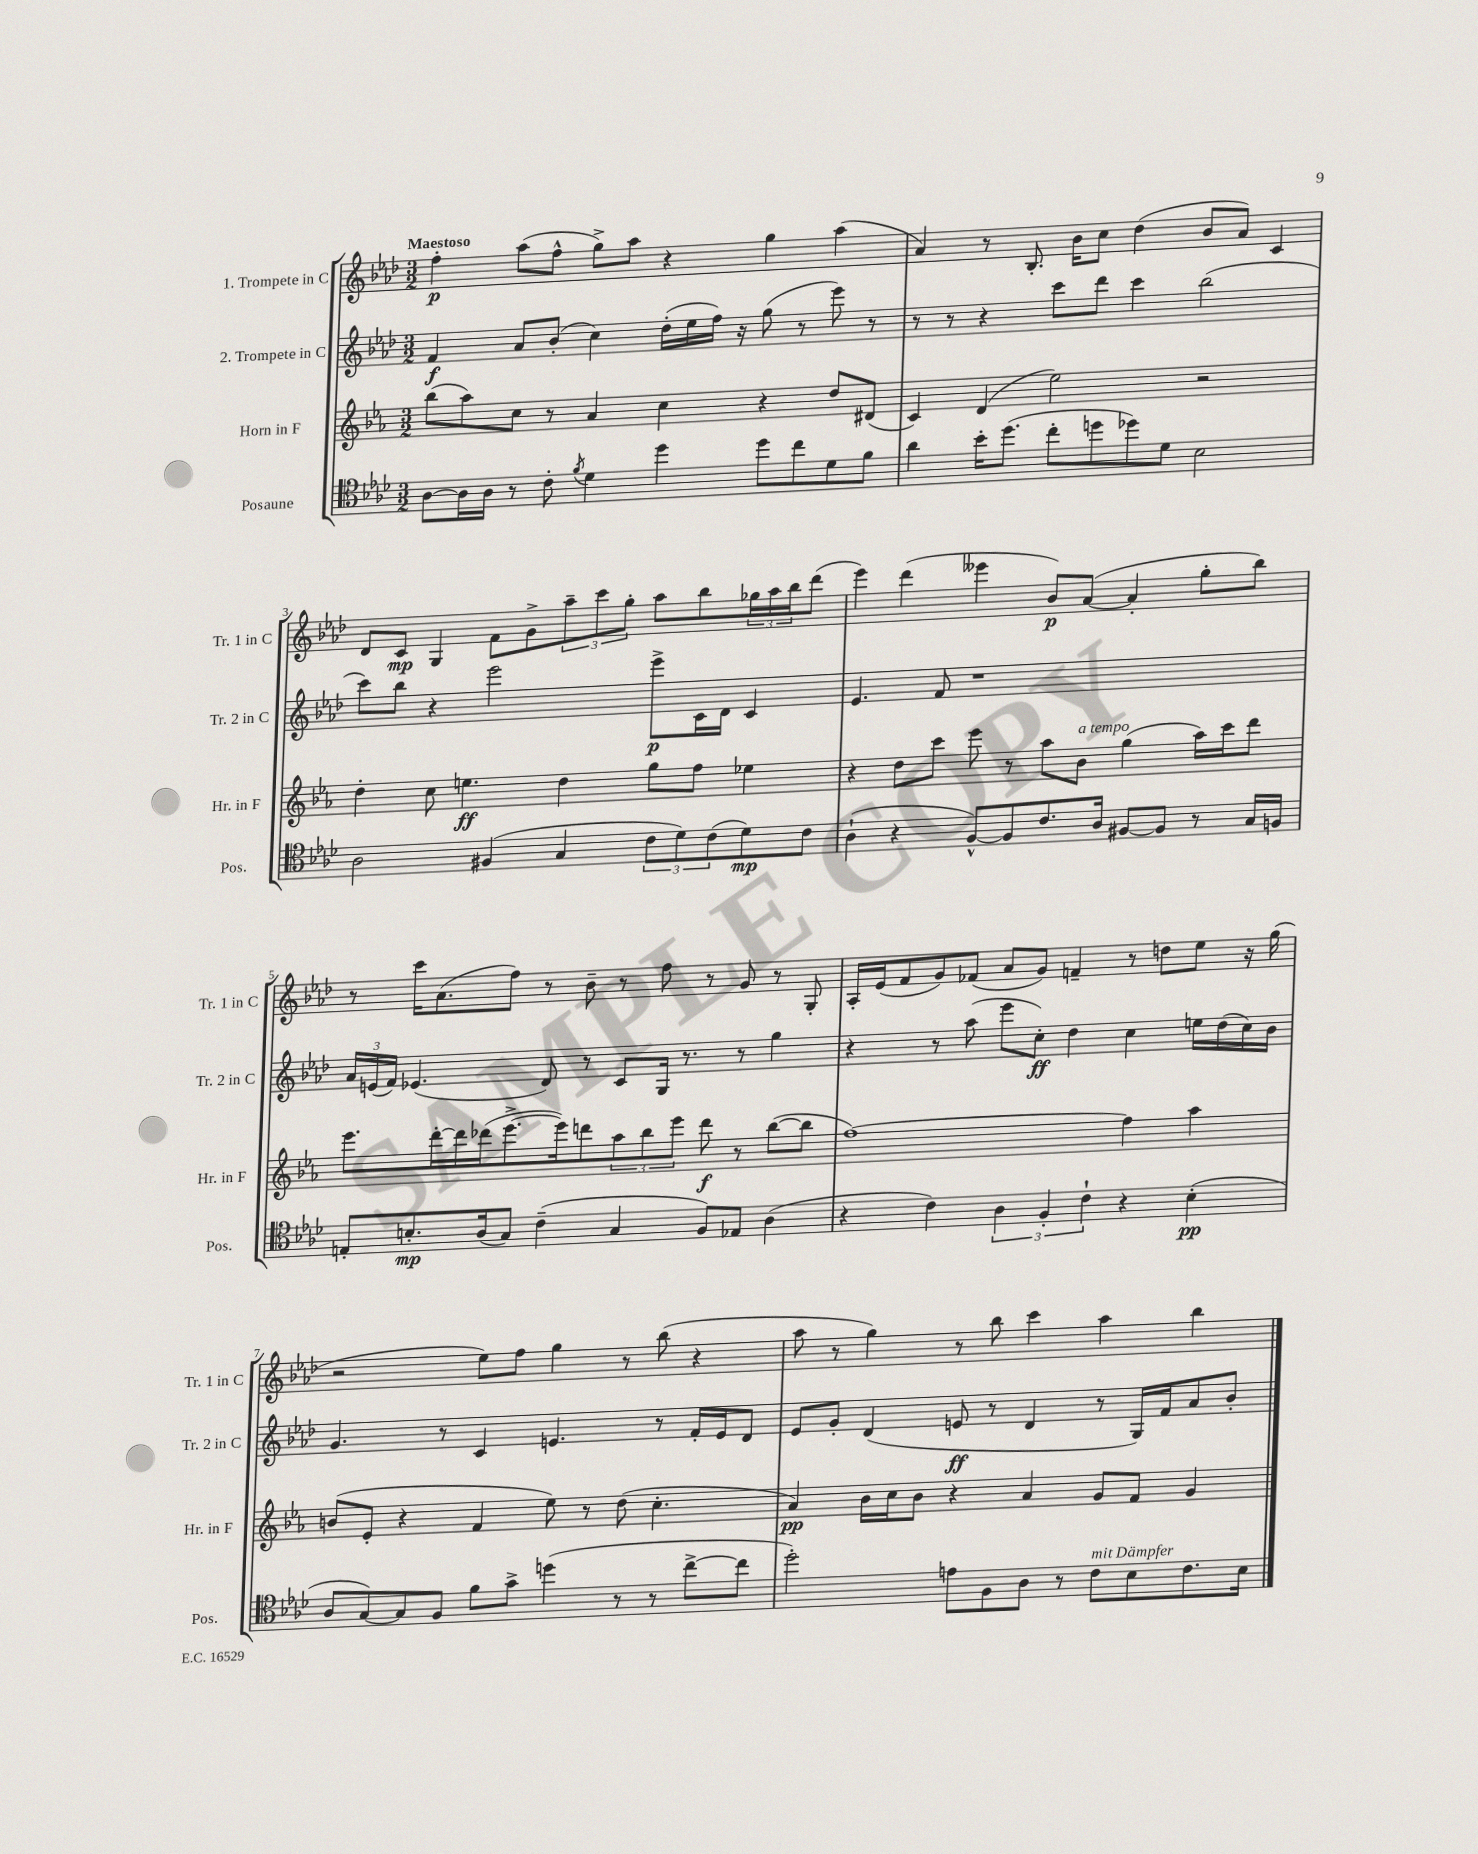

**kern	**kern	**kern	**kern
*staff4	*staff3	*staff2	*staff1
*clefC4	*clefG2	*clefG2	*clefG2
*k[b-e-a-d-]	*k[b-e-a-]	*k[b-e-a-d-]	*k[b-e-a-d-]
*M3/2	*M3/2	*M3/2	*M3/2
[8A-	(8bb-	4f	4ff'
16A-]	8aa-)	.	.
16A-	.	.	.
8r	8cc	8a-	(8aa-
8c'	8r	(8b-'	8ff^^
8qf	.	.	.
4d-	4a-	4cc)	8gg^)
.	.	.	8aa-
4dd-	4cc	(16dd-'	4r
.	.	16ee-	.
.	.	16ff)	.
.	.	16r	.
8dd-	4r	(8gg	4gg
8cc	.	8r	.
8d-	8dd	8eee-)	(4aa-
8f	(8d#	8r	.
=	=	=	=
4a-	4c)	8r	4a-)
.	.	8r	.
16b-'	(4d	4r	8r
(8.dd-	.	.	.
.	.	.	8.B-'
8cc'	2ee-)	8ccc	.
.	.	.	16b-
8dd	.	8ddd-	8cc
8dd-)	.	4ccc	(4dd-
8d-	.	.	.
2B-	2r	(2bb-	8b-
.	.	.	8a-)
.	.	.	4c
=	=	=	=
2A-	4dd'	8ccc)	8d-
.	.	8bb-	8c
.	8cc	4r	4G
.	4.ee	.	.
(4F#	.	2eee-	8f
.	.	.	8g^
4G	4dd	.	12aa-~
.	.	.	12ccc
.	.	.	12gg'
12c	8gg	8eee-^	8aa-
12d-)	.	.	.
.	8ff	16c	8bb-
(12c	.	.	.
.	.	16d-	.
8d-)	4ee-	4c	24gg-
.	.	.	24aa-
.	.	.	24bb-
8c	.	.	(8ddd-
=	=	=	=
(4A-`	4r	4.e-	4eee-)
4r	8dd	.	(4ddd-
.	8ccc	8f	.
[8F^^)	8eee-	1r	4eee--
8F]	8r	.	.
8.c	8aa-	.	8b-)
.	8b-	.	([8a-
16A-	.	.	.
[8F#	(4gg	.	4a-']
8F#]	.	.	.
8r	16aa-)	.	8gg'
.	16ccc	.	.
16G	8ddd	.	8bb-)
16F	.	.	.
=	=	=	=
8E'	8.eee-	24a-	8r
.	.	(24e	.
.	.	24f)	.
8.B'	.	(4.e-	16ccc
.	[16ddd'	.	(8.a-
.	16ddd]	.	.
(16A-	(16ddd-	.	.
8G)	[8.eee-^	.	8ff)
(4c~	.	8d-)	8r
.	16eee-])	.	.
.	8ddd	8r	8b-~
4G	12aa-	8c	8r
.	12bb-	.	.
.	.	16G	8ff
.	12eee-	.	.
.	.	8.r	.
8F)	8ddd	.	8r
8E-	8r	8r	8g
(4A-	([8bb-	4gg	8r
.	8bb-]	.	8G'
=	=	=	=
4r	[1ff)	4r	16A-'
.	.	.	(16e-
.	.	.	8f
4c)	.	8r	8g)
.	.	(8aa-	(8f-
6A-	.	8eee-	8a-
.	.	8cc')	8g)
6F'	.	.	.
.	.	4dd-	4f~
6c`	.	.	.
4r	4ff]	4cc	8r
.	.	.	8dd
(4B-'	4aa-	16ee	8ee-
.	.	(16dd-	.
.	.	16cc)	16r
.	.	16b-	(16gg
=	=	=	=
8A-	(8b	4.g	2r
[8G)	8e-'	.	.
8G]	4r	.	.
8F	.	8r	.
8f	4f	4c	8ee-)
8g^	.	.	8ff
(4dd	8ee-)	4.e	4gg
.	8r	.	.
8r	(8dd	.	8r
8r	4.cc'	8r	(8bb-
[8cc^	.	16f'	4r
.	.	16e	.
8cc]	.	8d-	.
=	=	=	=
2dd-')	4a-)	8e-	8aa-
.	.	8g'	8r
.	16b-	(4d-	4gg)
.	16cc	.	.
.	8b-	.	.
8e	4r	8e	8r
8F	.	8r	8bb-
8A-	4a-	4d-	4ccc
8r	.	.	.
8c	8g	8r	4aa-
8B-	8f	16G)	.
.	.	16f	.
8.c	4g	8a-	4bb-
.	.	8b-'	.
16B-	.	.	.
==	==	==	==
*-	*-	*-	*-
